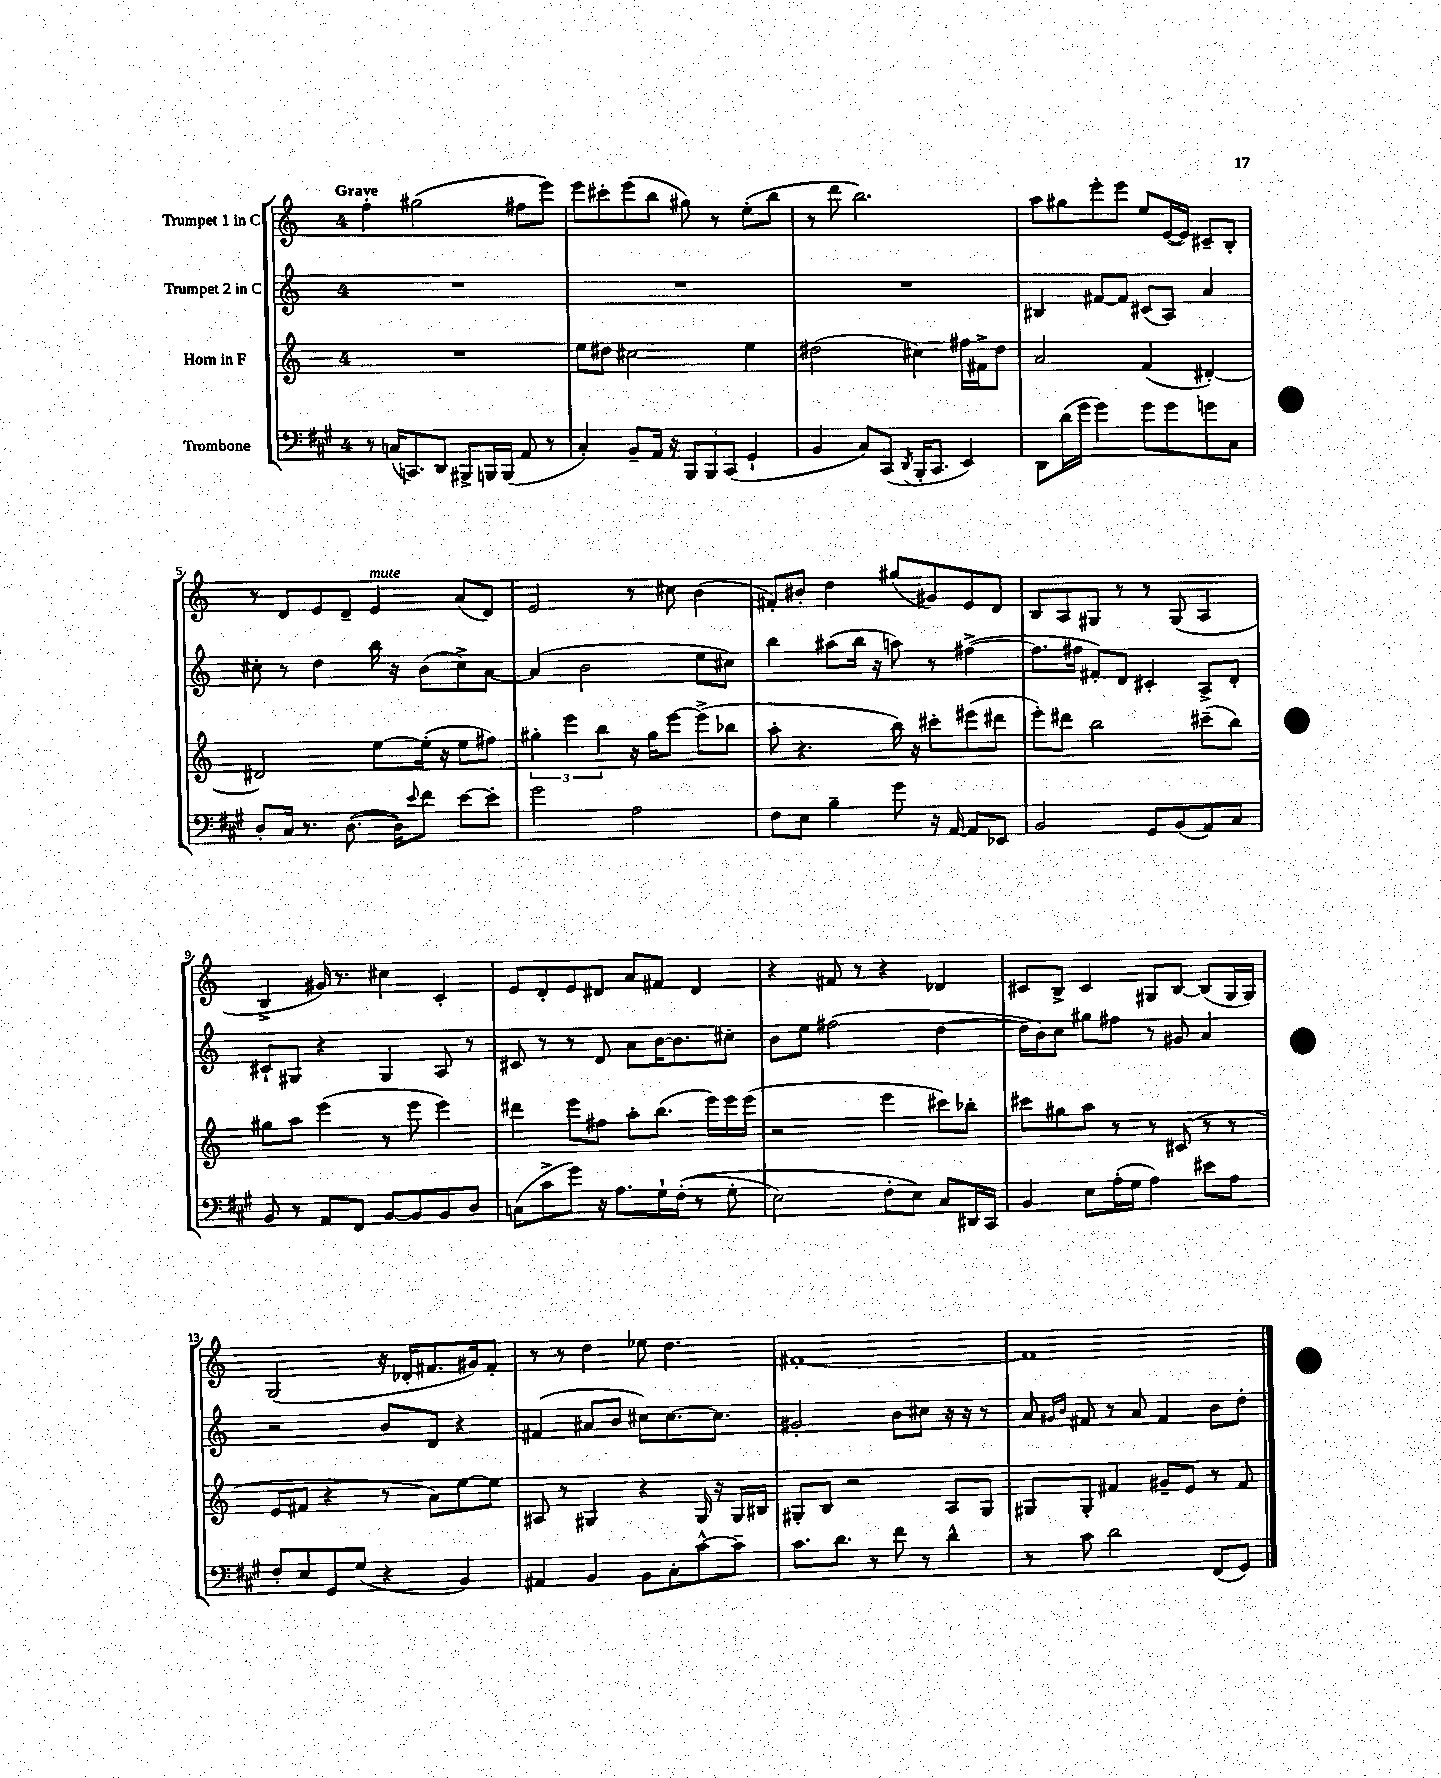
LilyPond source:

<<
\new StaffGroup <<
\new Staff = "s0" \with { instrumentName = "Trumpet 1 in C" } {
    \clef treble \key c \major \once \override Staff.TimeSignature.style = #'single-digit \time 4/4 \tempo "Grave"
    f''4-. gis''2( fis''8 e'''8) |
    e'''8 cis'''8-. e'''8( b''8 gis''8) r8 e''8-.( b''8 |
    r8 d'''8 b''2.) |
    a''8 gis''8 e'''8-. e'''8 e''8 e'16~( e'16) cis'8-- b8-. |
    r8 d'8 e'8 d'8-- e'4^\markup { \italic "mute" } a'8( d'8) |
    e'2 r8 cis''8 b'4( |
    fis'8-.) bis'8-. d''4 gis''8( gis'8) e'8 d'8 |
    b8 a8 gis8 r8 r8 gis8( a4 |
    b4-> gis'16) r8. cis''4 c'4-. |
    e'8 d'8-. e'8 dis'8 a'8 fis'8 dis'4 |
    r4 fis'8 r8 r4 des'4 |
    cis'8 b8-> cis'4 gis8 b8~ b8( gis16 gis16) |
    g2( r16 des'16-. fis'8. gis'16) fis'8-. |
    r8 r8 d''4 ees''8 d''4. |
    fis'1~-. |
    fis'1 \bar "|." |
}
\new Staff = "s1" \with { instrumentName = "Trumpet 2 in C" } {
    \clef treble \key c \major \once \override Staff.TimeSignature.style = #'single-digit \time 4/4
    R1 |
    R1 |
    R1 |
    bis4 fis'8~ fis'8 cis'8( a8) a'4 |
    cis''8-. r8 d''4 b''16 r16 b'8( cis''8->) a'8~ |
    a'4( b'2 e''8 cis''8) |
    b''4 ais''8( b''16 r16 a''8) r8 fis''4~->( |
    fis''8. fis''16 fis'8-.) d'8 cis'4-. a8-> d'8-. |
    cis'8-! gis8 r4 gis4 a8 r8 |
    cis'8 r8 r8 d'8 a'8 b'16~ b'8. cis''8-. |
    b'8 e''8 fis''2( d''4~ |
    d''16 b'16) c''8 gis''8 fis''8 r8 gis'8 a'4 |
    r2 b'8 d'8 r4 |
    fis'4( ais'8 b'8 cis''8) cis''8.~ cis''8. |
    gis'2-. b'8 cis''8 r16 r16 r8 |
    a'8 \grace { gis'16 b'16 } fis'8 r8 a'8 fis'4 b'8 d''8-. \bar "|." |
}
\new Staff = "s2" \with { instrumentName = "Horn in F" } {
    \clef treble \key c \major \once \override Staff.TimeSignature.style = #'single-digit \time 4/4
    R1 |
    e''8 dis''8 cis''2 e''4 |
    dis''2( cis''4) fis''16 fis'16-> dis''8 |
    a'2 f'4( dis'4~-.) |
    dis'2 e''8~ e''16-.( r16 e''8 fis''8) |
    \tuplet 3/2 { gis''4-. e'''4 b''4 } r16 gis''16 e'''8~ e'''8->( bes''8 |
    a''8-. r4. b''16) r16 cis'''8-. eis'''8( dis'''8 |
    e'''8-.) dis'''8 b''2 cis'''8--( b''8) |
    gis''8 a''8 e'''4( r8 e'''8 e'''4) |
    dis'''4 e'''8 fis''8 a''8-. b''8.( e'''16) e'''16 e'''16( |
    r2 e'''4 cis'''8) bes''8-. |
    cis'''8 gis''8 a''8 r8 r8 cis'8( r8 r8 |
    e'8 fis'8 r4 r8 a'8) e''8~ e''8 |
    ais8 r8 gis4 r4 gis16 r16 gis16 bis16 |
    gis8-. b8 r2 a8 gis8 |
    gis8 gis8-. fis'4 gis'8-- e'8 r8 fis'8 \bar "|." |
}
\new Staff = "s3" \with { instrumentName = "Trombone" } {
    \clef bass \key a \major \once \override Staff.TimeSignature.style = #'single-digit \time 4/4
    r8 c16( c,8.) d,8 bis,,8-> b,,16 b,,16( a,8 r8 |
    cis4-.) b,8-- a,16 r16 \tuplet 3/2 { b,,8 b,,8 cis,8( } gis,4-! |
    b,4 cis8) cis,8( \acciaccatura { d,8 } b,,16-. cis,8. e,4) |
    d,8 d'16( gis'16 gis'4) gis'8 gis'8 g'8 cis8 |
    d8-. cis16 r8. d8.~( d16) \appoggiatura { e'8 } fis'8 e'8~ e'8-. |
    gis'2 a2 |
    fis8 e8 b4-- gis'8 r16 a,16~ a,8 ees,8 |
    b,2 gis,8 b,8( a,8) cis8 |
    b,8 r8 a,8 fis,8 b,8~ b,8 b,8 d8 |
    c8( cis'8-> gis'8) r16 a8. gis16-! fis16-.(\( r8 gis8-. |
    e2) fis8-. e8\) cis8 dis,16 cis,16 |
    b,4 e8 a16-.( gis16 a4) eis'8 a8 |
    fis8-. e8 gis,8 gis8( r4 b,4) |
    ais,4 b,4 b,8 cis8-. cis'8~-^ cis'8-- |
    cis'8. d'8. r8 fis'8 r8 d'4-^ |
    r8 cis'8 d'2 fis,8( gis,8) \bar "|." |
}
>>
>>
